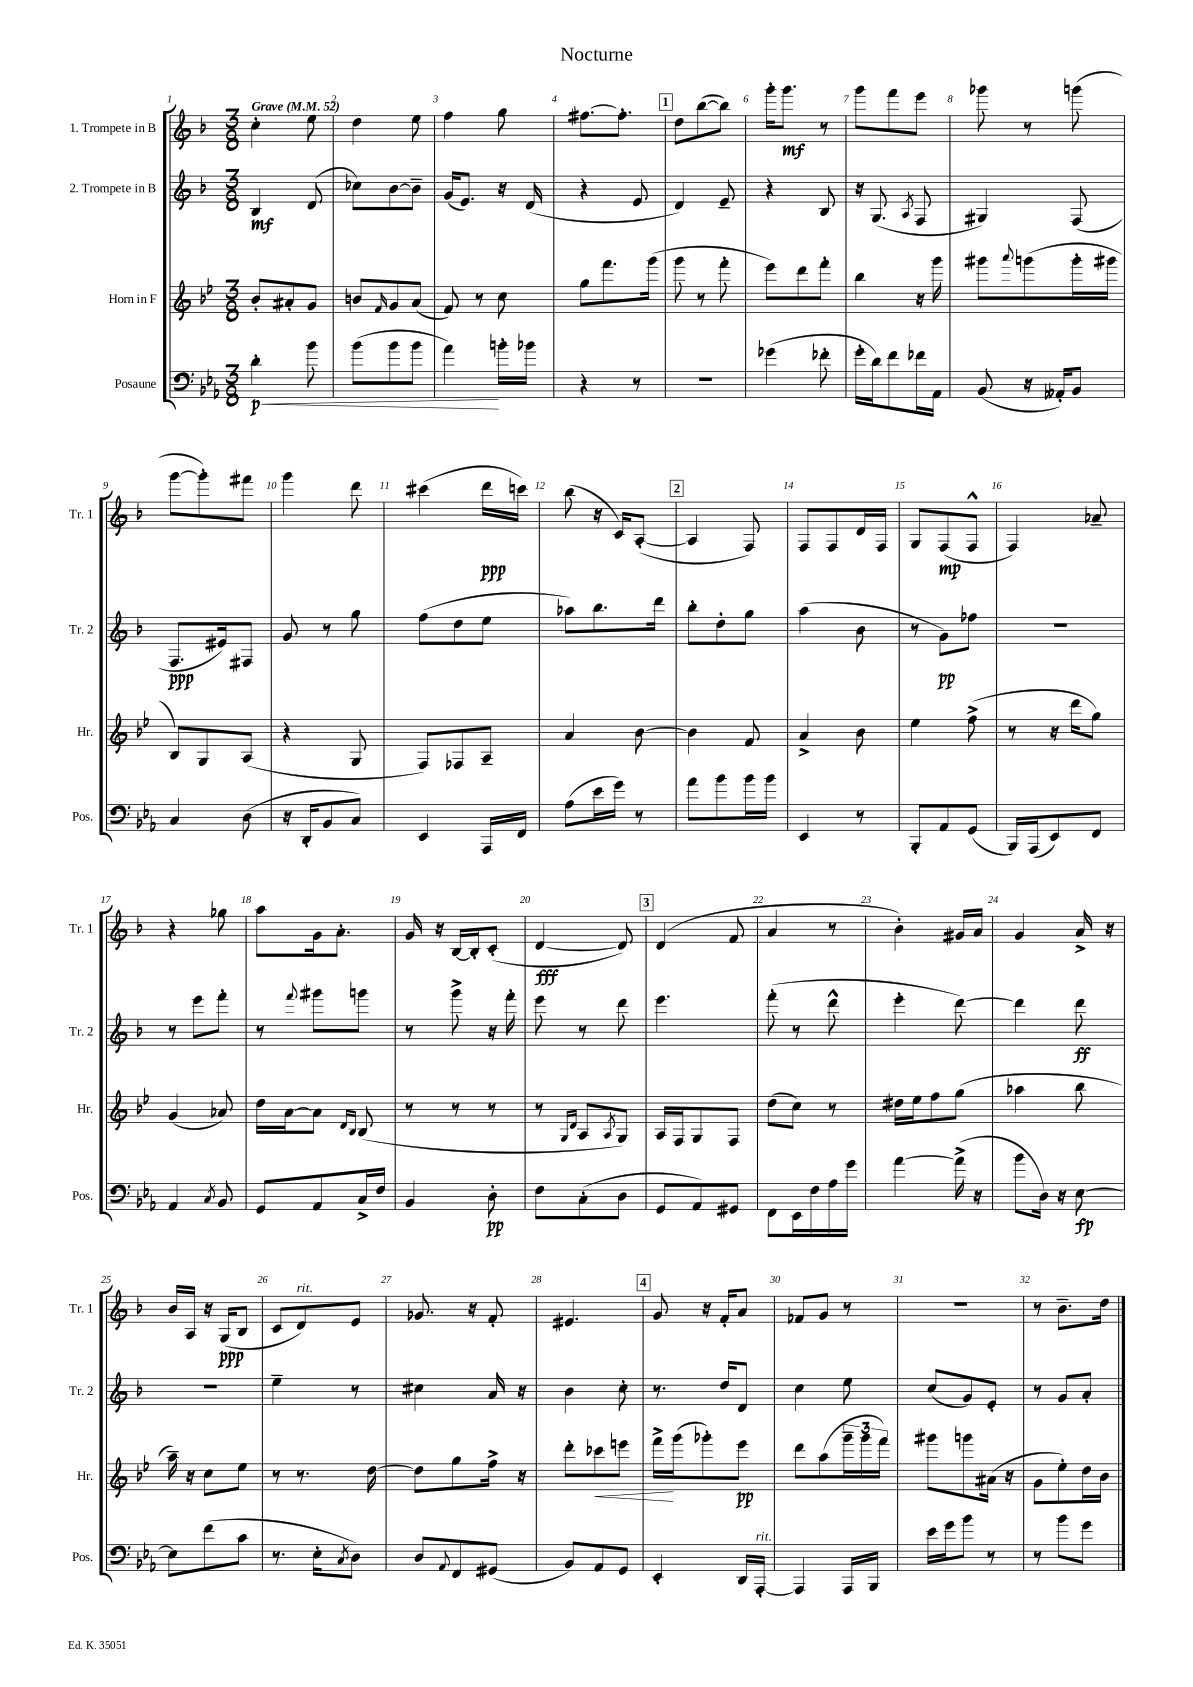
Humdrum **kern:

**kern	**kern	**kern	**kern
*staff4	*staff3	*staff2	*staff1
*clefF4	*clefG2	*clefG2	*clefG2
*k[b-e-a-]	*k[b-e-]	*k[b-]	*k[b-]
*M3/8	*M3/8	*M3/8	*M3/8
*MM52	*MM52	*MM52	*MM52
4d'	8b-'	4B-	4cc'
.	8a#'	.	.
8b-	8g	(8d	8ee
=	=	=	=
(8b-	8b	8cc-)	4dd
.	16qqf	.	.
8b-	8g	[8b-	.
8b-	(8a	8b-~]	8ee
=	=	=	=
4a-)	8f)	(16g	4ff
.	.	8.e)	.
.	8r	.	.
16b'	8cc	16r	8gg
16b-	.	(16d	.
=	=	=	=
4r	8gg	4r	[8.ff#
.	8.fff	.	.
.	.	.	8.ff#']
8r	.	8e	.
.	(16ggg	.	.
=	=	=	=
4.r	8ggg	4d)	8dd
.	8r	.	([8bb-
.	8fff'	8e~	8bb-])
=	=	=	=
(4g-	8eee-)	4r	16ggg'
.	.	.	8.ggg
.	8ddd	.	.
8f-'	8fff'	8B-	8r
=	=	=	=
16g'	4bb-	16r	8ggg
16d)	.	(8.G	.
8f	.	.	8fff
.	.	8qA	.
16f-	16r	8F	8eee
16AA-	16ggg	.	.
=	=	=	=
(8BB-	8ggg#	4G#)	8ggg-
.	8qqaaa	.	.
16r	(8ggg	.	8r
16AA--')	.	.	.
8BB-	16ggg'	(8F	(8ggg
.	16ggg#	.	.
=	=	=	=
4C	8B-)	8.F	[8ggg
.	8G	.	8ggg'])
.	.	16e#)	.
(8D	(8A	8F#	8fff#
=	=	=	=
16r	4r	8g	4ggg
16DD'	.	.	.
8BB-	.	8r	.
8C)	8G	8gg	8ddd
=	=	=	=
4EE-	8F)	(8ff	(4ccc#
.	8F-	8dd	.
16AAA-	8A~	8ee	16ddd
16FF	.	.	16ccc)
=	=	=	=
(8A-	4a	8aa-)	(8bb-
16e-	.	8.bb-	16r
16g)	.	.	16c)
8r	[8b-	.	([8A'
.	.	16ddd	.
=	=	=	=
8a-	4b-]	8bb-'	4A]
8b-	.	8dd'	.
16b-	8f	8gg	8F)
16b-	.	.	.
=	=	=	=
4EE-	4a^	(4aa	8F
.	.	.	8F
8r	8b-	8b-	16d
.	.	.	16F
=	=	=	=
8BBB-'	4ee-	8r	8G
8AA-	.	8g)	(8F
(8GG	(8ff^	8ff-	8F^^
=	=	=	=
16BBB-)	8r	4.r	4F)
(16AAA-	.	.	.
8EE-)	16r	.	.
.	16ddd	.	.
8FF	8gg)	.	8a-~
=	=	=	=
4AA-	(4g	8r	4r
.	.	8eee	.
8qC	.	.	.
8BB-	8a-)	8fff'	8gg-
=	=	=	=
8GG	16dd	8r	8aa
.	[16a	.	.
.	.	8qqfff	.
8AA-	8a]	8ggg#	16g
.	.	.	8.a'
.	16qqd	.	.
.	16qqB-	.	.
16C^	(8B-	8ggg	.
16F	.	.	.
=	=	=	=
4BB-	8r	8r	16g
.	.	.	16r
.	8r	8ggg^	[16B-
.	.	.	16B-']
8D'	8r	16r	(8c'
.	.	16fff'	.
=	=	=	=
8F	8r	8eee	[4d
.	16qqG	.	.
.	16qqd	.	.
(8C'	8A	8r	.
.	8qA	.	.
8D	8G)	8ddd	8d])
=	=	=	=
8GG	16A	4.eee	(4d
.	16F	.	.
8AA-)	8G	.	.
8GG#	8F	.	8f
=	=	=	=
8FF	(8dd	(8fff'	4a
16EE-	8cc)	8r	.
16F	.	.	.
16A-	8r	8ddd^^	8r
16g	.	.	.
=	=	=	=
[4a-	16dd#	4eee'	4b-')
.	16ee-	.	.
.	8ff	.	.
(16a-^]	(8gg	[8ddd)	16g#
16r	.	.	16a
=	=	=	=
8b-	4aa-	4ddd]	4g
16D)	.	.	.
16r	.	.	.
[8E-	8bb-	8ddd	16a^
.	.	.	16r
=	=	=	=
8E-]	16aa~)	4.r	16b-
.	16r	.	16A
(8f	8cc	.	16r
.	.	.	(16G
8c	8ee-	.	8B-
=	=	=	=
8.r	8r	4ee~	8c
.	8.r	.	8d)
16E-'	.	.	.
8qC	.	.	.
8D)	.	8r	8e
.	[16dd	.	.
=	=	=	=
8D	8dd]	4cc#	8.g-
8qqAA-	.	.	.
8FF	8gg	.	.
.	.	.	16r
(8GG#	16ff^	16a	8f'
.	16r	16r	.
=	=	=	=
8BB-)	8ddd'	4b-	4.e#
8AA-	8ccc-	.	.
8GG	8eee	8cc'	.
=	=	=	=
4EE-'	16fff^	8.r	8g
.	(16ggg	.	.
.	8ggg-')	.	16r
.	.	16dd	16f'
16DD	8eee-	8d	8a
[16AAA-'	.	.	.
=	=	=	=
4AAA-]	8ddd	4cc	8f-
.	(8aa	.	8g
16AAA-	24ggg~	8ee	8r
.	24ggg	.	.
16BBB-	.	.	.
.	24fff)	.	.
=	=	=	=
16e-	8ggg#	(8cc	4.r
16g	.	.	.
8b-	8ggg	8g)	.
8r	(16a#	8e'	.
.	16r	.	.
=	=	=	=
8r	8g	8r	8r
8b-	8ee-')	8g	8.b-~
8g	16dd	8a'	.
.	16b-	.	16dd
==	==	==	==
*-	*-	*-	*-
